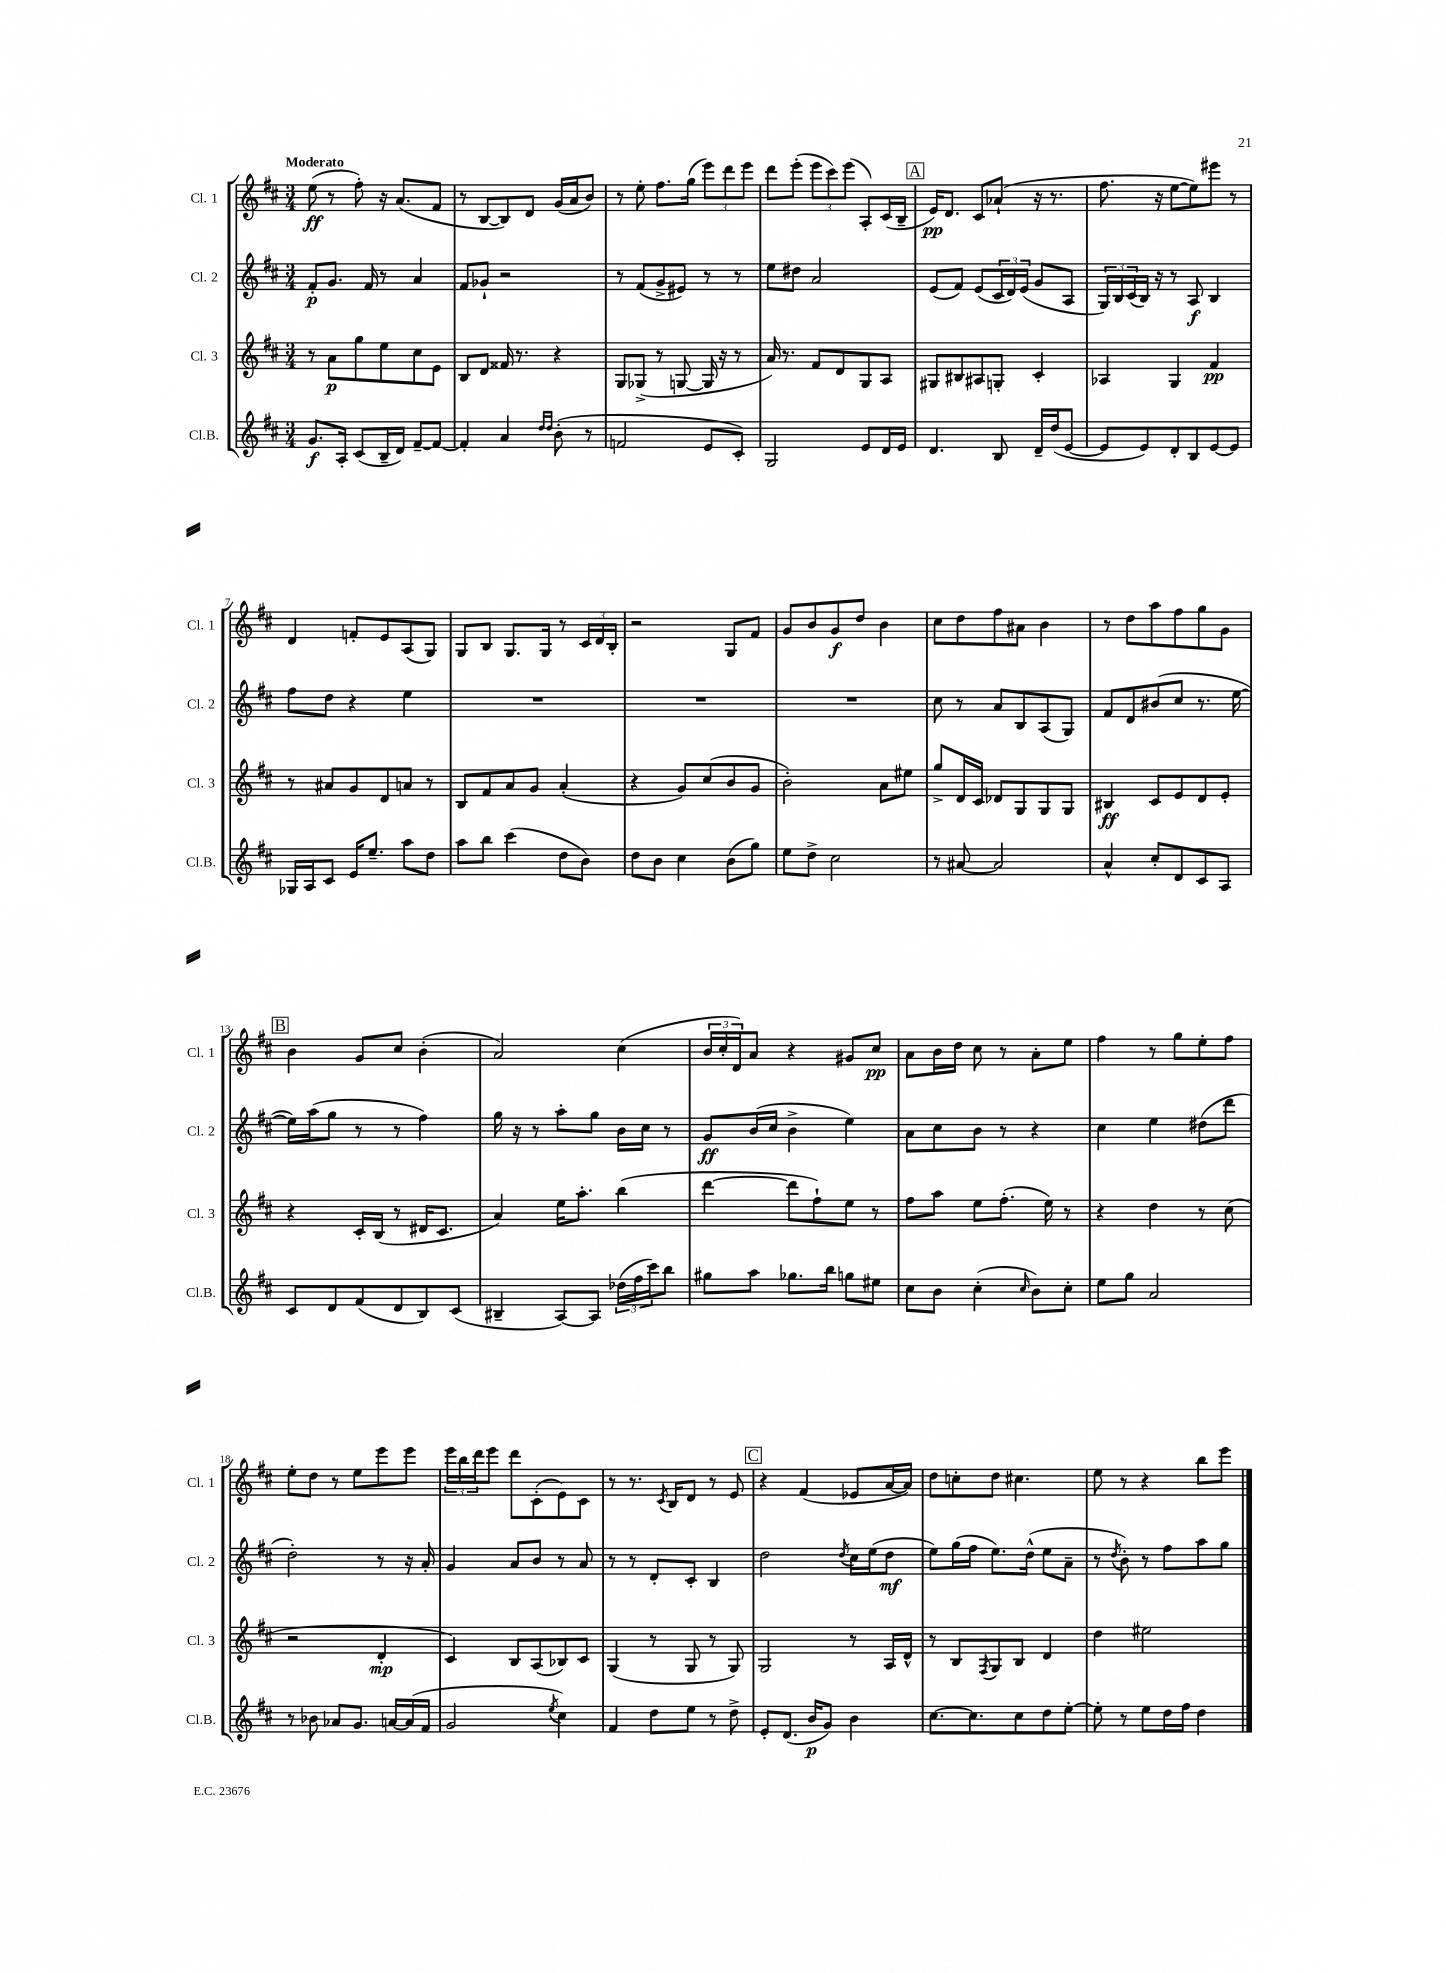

**kern	**dynam	**kern	**dynam	**kern	**dynam	**kern	**dynam
*part4	*part4	*part3	*part3	*part2	*part2	*part1	*part1
*staff4	*staff4	*staff3	*staff3	*staff2	*staff2	*staff1	*staff1
*I"Cl.B.	*	*I"Cl. 3	*	*I"Cl. 2	*	*I"Cl. 1	*
*I'Cl.B.	*	*I'Cl. 3	*	*I'Cl. 2	*	*I'Cl. 1	*
*clefG2	*	*clefG2	*	*clefG2	*	*clefG2	*
*k[f#c#]	*	*k[f#c#]	*	*k[f#c#]	*	*k[f#c#]	*
*M3/4	*	*M3/4	*	*M3/4	*	*M3/4	*
=1	=1	=1	=1	=1	=1	=1	=1
!	!	!	!	!	!	!LO:TX:a:B:t=Moderato	!
8.g/L	f	8r	.	8f#'/L	p	(8ee\	ff
.	.	8a\L	p	8.g/J	.	8r	.
16A'/Jk	.	.	.	.	.	.	.
(8c#/L	.	8gg\	.	.	.	8ff#'\)	.
.	.	.	.	16f#/	.	.	.
16B~/L	.	8ee\	.	8r	.	16r	.
16d/JJ)	.	.	.	.	.	(8.a/L	.
[8f#~/L	.	8cc#\	.	4a/	.	.	.
8f#/J_	.	8e\J	.	.	.	8f#/J	.
=2	=2	=2	=2	=2	=2	=2	=2
4f#'/]	.	8B/L	.	8f#/L	.	8r	.
.	.	8d/J	.	8g-X`/J	.	[8B/L	.
4a/	.	16f##X/	.	2r	.	8B/])	.
.	.	8.r	.	.	.	.	.
.	.	.	.	.	.	8d/J	.
16qqdd/LL	.	.	.	.	.	.	.
16qqdd/JJ	.	.	.	.	.	.	.
(8b'\	.	4r	.	.	.	(16g/LL	.
.	.	.	.	.	.	16a/J	.
8r	.	.	.	.	.	8b/J)	.
=3	=3	=3	=3	=3	=3	=3	=3
2fn/	.	8G/L	.	8r	.	8r	.
.	.	(8G-X^/J	.	(8f#/L	.	8ee'\	.
.	.	8r	.	8g^/	.	8.ff#\L	.
.	.	[8Gn/	.	8e#X/J)	.	.	.
.	.	.	.	.	.	(16gg\Jk	.
8e/L	.	16G/]	.	8r	.	12eee\L)	.
.	.	16r	.	.	.	.	.
.	.	.	.	.	.	12ddd\	.
8c#'/J)	.	8r	.	8r	.	.	.
.	.	.	.	.	.	12eee\J	.
=4	=4	=4	=4	=4	=4	=4	=4
2G/	.	16a/)	.	8ee\L	.	8ddd\L	.
.	.	8.r	.	.	.	.	.
.	.	.	.	8dd#X\J	.	(8eee'\J	.
.	.	8f#/L	.	2a/	.	12eee\L	.
.	.	.	.	.	.	12ccc#\)	.
.	.	8d/	.	.	.	.	.
.	.	.	.	.	.	(12eee\J	.
8e/L	.	8G/	.	.	.	8A'/L)	.
16d/L	.	8A/J	.	.	.	(16c#/L	.
16e/JJ	.	.	.	.	.	16B~/JJ	.
!!LO:REH:place=s1:t=A
=5	=5	=5	=5	=5	=5	=5	=5
4.d/	.	8G#X/L	.	(8e/L	.	16e/KL)	pp
.	.	.	.	.	.	8.d/J	.
.	.	8B#X/	.	8f#/J)	.	.	.
.	.	8A#X/	.	(8e/L	.	8c#/L	.
8B/	.	8Gn'/J	.	24c#/L	.	(8a-X`/J	.
.	.	.	.	24d/)	.	.	.
.	.	.	.	(24e/JJ	.	.	.
16d~/LL	.	4c#'/	.	8g/L	.	16r	.
(16dd/J	.	.	.	.	.	8.r	.
[8e/J	.	.	.	8A/J	.	.	.
=6	=6	=6	=6	=6	=6	=6	=6
8e/L]	.	4A-X/	.	24G/LL)	.	8.ff#\	.
.	.	.	.	24B/	.	.	.
.	.	.	.	(24c#/	.	.	.
8e/)	.	.	.	16B/JJ)	.	.	.
.	.	.	.	16r	.	16r	.
8d'/	.	4G/	.	8r	.	[8ee\L	.
8B/	.	.	.	8A/	f	8ee\])	.
[8e/	.	4f#/	pp	4B/	.	8eee#X\J	.
8e/J]	.	.	.	.	.	8r	.
!!LO:LB:g=z
=7	=7	=7	=7	=7	=7	=7	=7
16G-X/LL	.	8r	.	8ff#\L	.	4d/	.
16A/J	.	.	.	.	.	.	.
8c#/J	.	8a#X/L	.	8dd\J	.	.	.
16e/KL	.	8g/	.	4r	.	8fn'/L	.
8.ee~/J	.	.	.	.	.	.	.
.	.	8d/	.	.	.	8e/	.
8aa\L	.	8an/J	.	4ee\	.	(8A/	.
8dd\J	.	8r	.	.	.	8G/J)	.
=8	=8	=8	=8	=8	=8	=8	=8
8aa\L	.	8B/L	.	2.r	.	8G/L	.
8bb\J	.	8f#/	.	.	.	8B/J	.
(4ccc#\	.	8a/	.	.	.	8.G/L	.
.	.	8g/J	.	.	.	.	.
.	.	.	.	.	.	16G/Jk	.
8dd\L	.	(4a'/	.	.	.	8r	.
8b\J)	.	.	.	.	.	24c#/LL	.
.	.	.	.	.	.	24d/	.
.	.	.	.	.	.	24B'/JJ	.
=9	=9	=9	=9	=9	=9	=9	=9
8dd\L	.	4r	.	2.r	.	2r	.
8b\J	.	.	.	.	.	.	.
4cc#\	.	8g/L)	.	.	.	.	.
.	.	(8cc#/	.	.	.	.	.
(8b\L	.	8b/	.	.	.	8G/L	.
8gg\J)	.	8g/J	.	.	.	8f#/J	.
=10	=10	=10	=10	=10	=10	=10	=10
8ee\L	.	2b'\)	.	2.r	.	8g/L	.
8dd^\J	.	.	.	.	.	8b/	.
2cc#\	.	.	.	.	.	8g/	f
.	.	.	.	.	.	8dd/J	.
.	.	8a\L	.	.	.	4b\	.
.	.	8ee#X\J	.	.	.	.	.
=11	=11	=11	=11	=11	=11	=11	=11
8r	.	8gg^/L	.	8cc#\	.	8cc#\L	.
[8a#X/	.	16d/L	.	8r	.	8dd\	.
.	.	16c#/JJ	.	.	.	.	.
2a#/]	.	8d-X/L	.	8a/L	.	8ff#\	.
.	.	8G/	.	8B/	.	8a#X\J	.
.	.	8G/	.	(8A/	.	4b\	.
.	.	8G/J	.	8G/J)	.	.	.
=12	=12	=12	=12	=12	=12	=12	=12
4a^^/	.	4B#X/	ff	8f#/L	.	8r	.
.	.	.	.	8d/	.	8dd\L	.
8cc#'/L	.	8c#/L	.	(8b#X/	.	8aa\	.
8d/	.	8e/	.	8cc#/J	.	8ff#\	.
8c#/	.	8d/	.	8.r	.	8gg\	.
8A/J	.	8e'/J	.	.	.	8g\J	.
.	.	.	.	[16ee\	.	.	.
!!LO:LB:g=z
!!LO:REH:place=s1:t=B
=13	=13	=13	=13	=13	=13	=13	=13
8c#/L	.	4r	.	16ee\LL])	.	4b\	.
.	.	.	.	(16aa\J	.	.	.
8d/	.	.	.	8gg\J	.	.	.
(8f#/	.	16c#'/LL	.	8r	.	8g/L	.
.	.	(16B/JJ	.	.	.	.	.
8d/	.	8r	.	8r	.	8cc#/J	.
8B/)	.	16d#X/KL	.	4ff#\)	.	(4b'\	.
.	.	8.c#/J	.	.	.	.	.
(8c#/J	.	.	.	.	.	.	.
=14	=14	=14	=14	=14	=14	=14	=14
4B#X~/	.	4a/)	.	16gg\	.	2a/)	.
.	.	.	.	16r	.	.	.
.	.	.	.	8r	.	.	.
[8A/L)	.	16ee\KL	.	8aa'\L	.	.	.
.	.	8.aa'\J	.	.	.	.	.
8A/J]	.	.	.	8gg\J	.	.	.
(24dd-X\LL	.	(4bb\	.	16b\LL	.	(4cc#\	.
24ff#\	.	.	.	.	.	.	.
.	.	.	.	16cc#\JJ	.	.	.
24ccc#\J)	.	.	.	.	.	.	.
8bb\J	.	.	.	8r	.	.	.
=15	=15	=15	=15	=15	=15	=15	=15
8gg#X\L	.	[4ddd\	.	8g/L	ff	24b/LL	.
.	.	.	.	.	.	24cc#'/	.
.	.	.	.	.	.	24d/J)	.
8aa\J	.	.	.	(16b/L	.	8a/J	.
.	.	.	.	16cc#/JJ	.	.	.
8.gg-X\L	.	8ddd\L]	.	4b^\	.	4r	.
.	.	8ff#`\)	.	.	.	.	.
16bb\Jk	.	.	.	.	.	.	.
8ggn\L	.	8ee\J	.	4ee\)	.	8g#X/L	.
8ee#X\J	.	8r	.	.	.	8cc#/J	pp
=16	=16	=16	=16	=16	=16	=16	=16
8cc#\L	.	8ff#\L	.	8a\L	.	8a\L	.
8b\J	.	8aa\J	.	8cc#\	.	16b\L	.
.	.	.	.	.	.	16dd\JJ	.
(4cc#'\	.	8ee\L	.	8b\J	.	8cc#\	.
.	.	(8.ff#'\J	.	8r	.	8r	.
16qqcc#/	.	.	.	.	.	.	.
8b\L)	.	.	.	4r	.	8a'\L	.
.	.	16ee\)	.	.	.	.	.
8cc#'\J	.	8r	.	.	.	8ee\J	.
=17	=17	=17	=17	=17	=17	=17	=17
8ee\L	.	4r	.	4cc#\	.	4ff#\	.
8gg\J	.	.	.	.	.	.	.
2a/	.	4dd\	.	4ee\	.	8r	.
.	.	.	.	.	.	8gg\L	.
.	.	8r	.	(8dd#X\L	.	8ee'\	.
.	.	(8cc#\	.	8ddd\J	.	8ff#\J	.
!!LO:LB:g=z
=18	=18	=18	=18	=18	=18	=18	=18
8r	.	2r	.	2dd'\)	.	8ee'\L	.
8b-X\	.	.	.	.	.	8dd\J	.
8a-X/L	.	.	.	.	.	8r	.
8.g/J	.	.	.	.	.	8ee\L	.
.	.	4d'/	mp	8r	.	8eee\	.
[16an/LL	.	.	.	.	.	.	.
(16a/]	.	.	.	16r	.	8eee\J	.
16f#/JJ	.	.	.	16a'/	.	.	.
=19	=19	=19	=19	=19	=19	=19	=19
2g/	.	4c#/)	.	4g/	.	24eee\LL	.
.	.	.	.	.	.	24bb\	.
.	.	.	.	.	.	24ddd\J	.
.	.	.	.	.	.	8eee\J	.
.	.	8B/L	.	8a/L	.	8ddd\L	.
.	.	(8A/	.	8b/J	.	(8c#'\	.
8qee/	.	.	.	.	.	.	.
4cc#\)	.	8B-X/)	.	8r	.	8e\)	.
.	.	8c#/J	.	8a/	.	8c#\J	.
=20	=20	=20	=20	=20	=20	=20	=20
4f#/	.	(4G/	.	8r	.	8r	.
.	.	.	.	8r	.	8.r	.
8dd\L	.	8r	.	8d'/L	.	.	.
.	.	.	.	.	.	8qc#/	.
.	.	.	.	.	.	16B/KL	.
8ee\J	.	8G/	.	8c#'/J	.	8d/J	.
8r	.	8r	.	4B/	.	8r	.
8dd^\	.	8G/)	.	.	.	8e/	.
!!LO:REH:place=s1:t=C
=21	=21	=21	=21	=21	=21	=21	=21
8e'/L	.	2G/	.	2dd\	.	4r	.
(8.d/J	.	.	.	.	.	.	.
.	.	.	.	.	.	(4f#/	.
16b/KL	p	.	.	.	.	.	.
8g/J)	.	.	.	.	.	.	.
.	.	.	.	8qdd/	.	.	.
4b\	.	8r	.	16cc#\LL	.	8e-X/L	.
.	.	.	.	(16ee\J	.	.	.
.	.	16A/LL	.	8dd\J	mf	[16a/L	.
.	.	16d^^/JJ	.	.	.	16a/JJ])	.
=22	=22	=22	=22	=22	=22	=22	=22
[8.cc#\L	.	8r	.	8ee\L)	.	8dd\L	.
.	.	8B/L	.	(16gg\L	.	8ccn'\	.
8.cc#\]	.	.	.	16ff#\JJ	.	.	.
.	.	8qF#/	.	.	.	.	.
.	.	8G/	.	8.ee\L)	.	8dd\J	.
8cc#\	.	8B/J	.	.	.	4.cc#X\	.
.	.	.	.	(16dd^^\Jk	.	.	.
8dd\	.	4d/	.	8ee\L	.	.	.
[8ee'\J	.	.	.	8a~\J	.	.	.
=23	=23	=23	=23	=23	=23	=23	=23
8ee'\]	.	4dd\	.	8r	.	8ee\	.
.	.	.	.	8qdd/	.	.	.
8r	.	.	.	8b'\)	.	8r	.
8ee\L	.	2ee#X\	.	8r	.	4r	.
16dd\L	.	.	.	8ff#\L	.	.	.
16ff#\JJ	.	.	.	.	.	.	.
4dd\	.	.	.	8aa\	.	8bb\L	.
.	.	.	.	8gg\J	.	8eee\J	.
==	==	==	==	==	==	==	==
*-	*-	*-	*-	*-	*-	*-	*-
